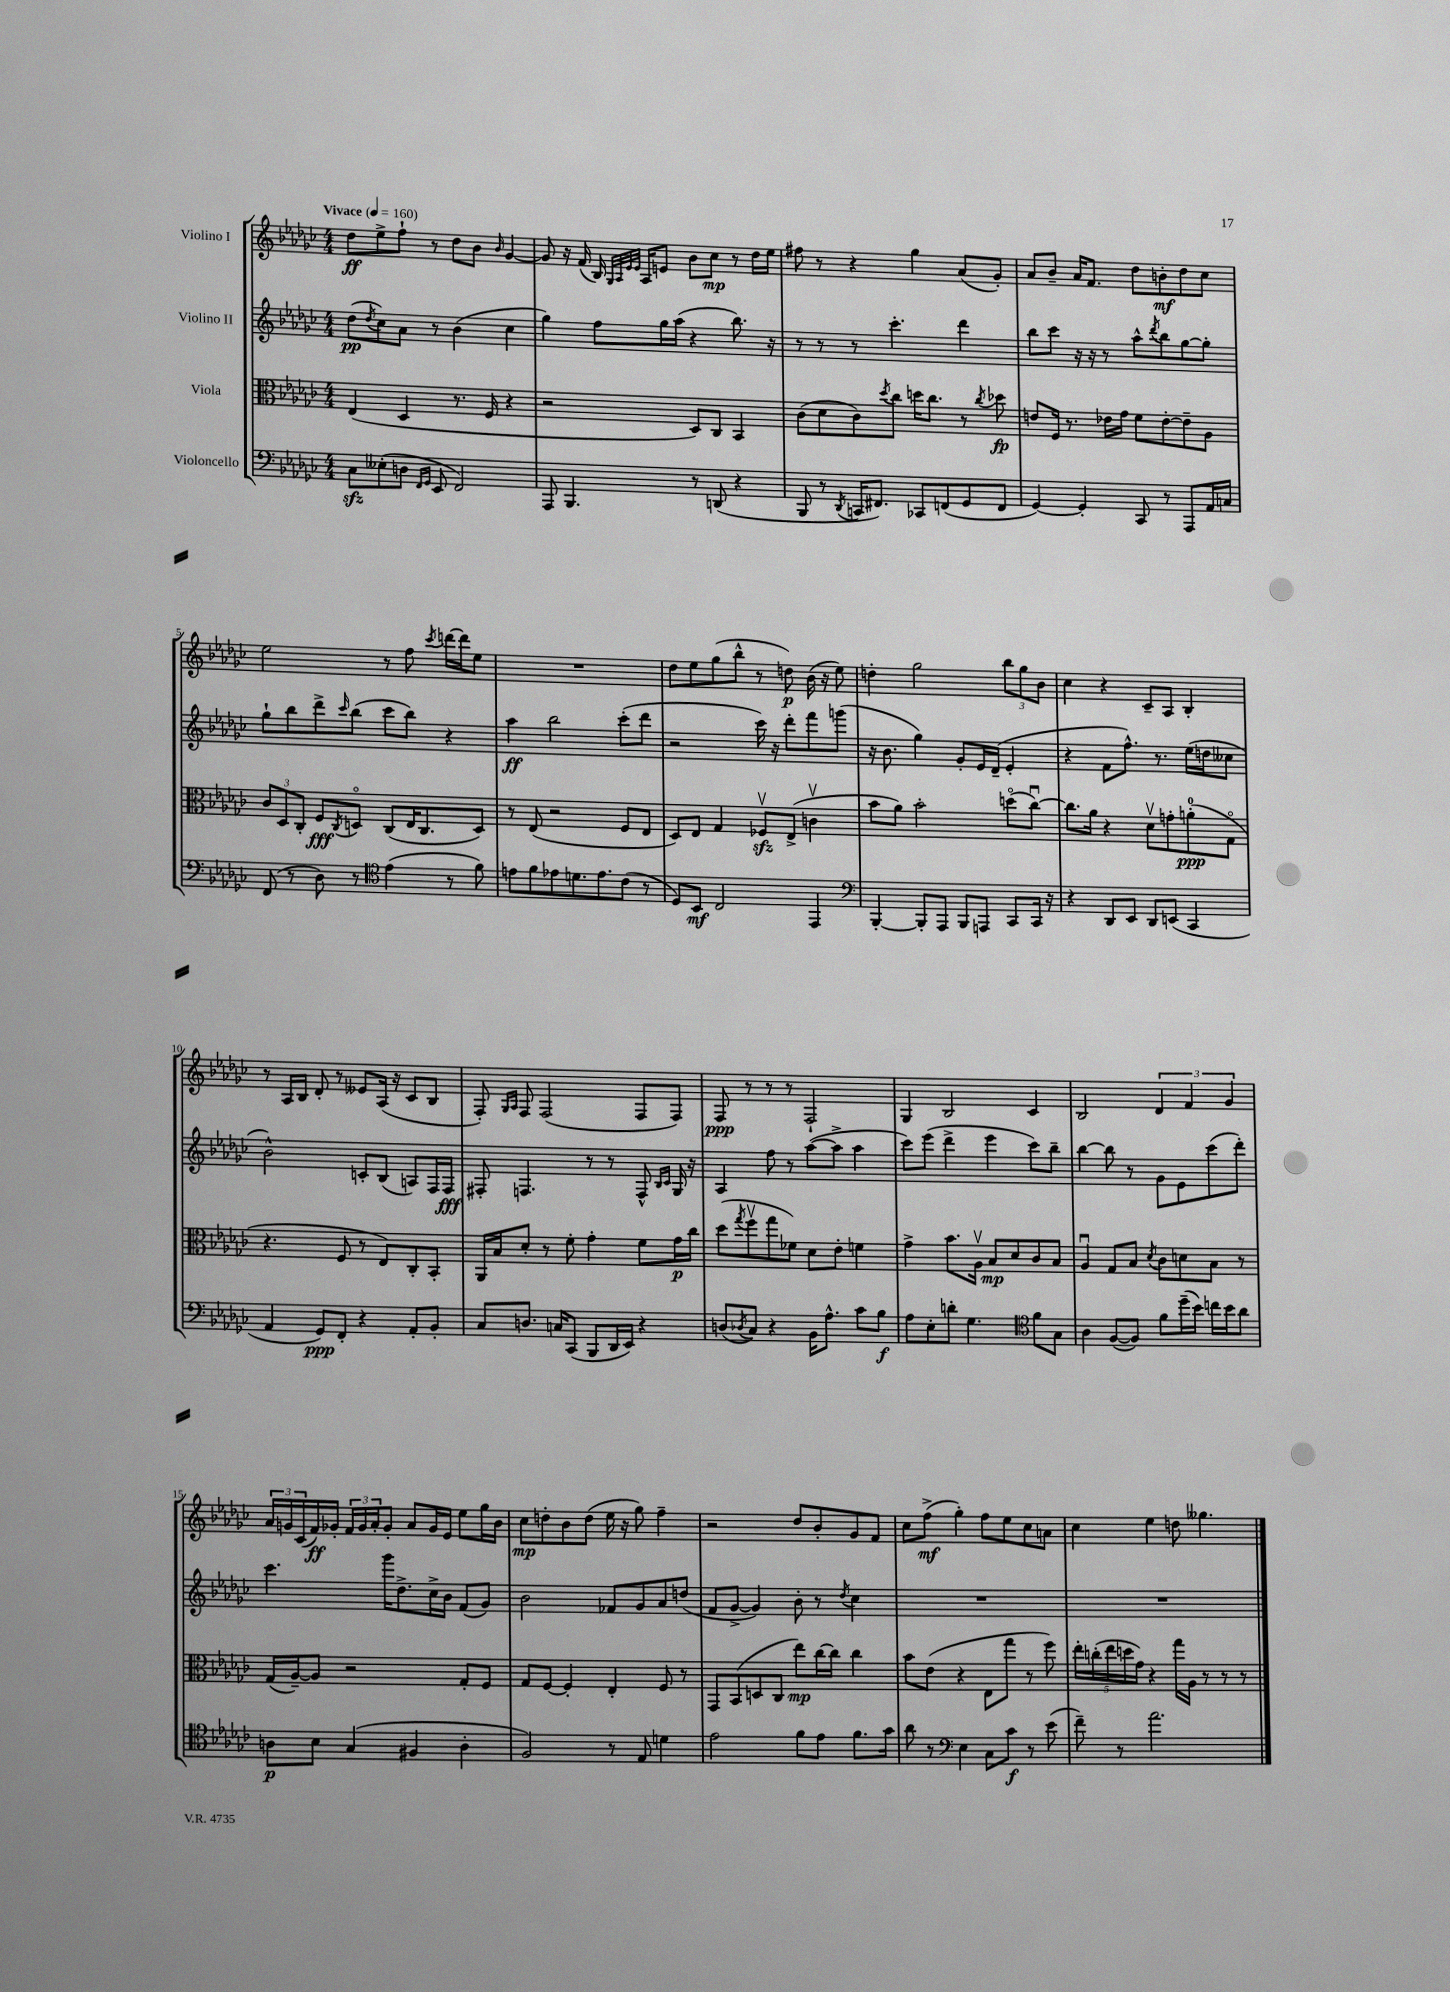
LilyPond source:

<<
\new StaffGroup <<
\new Staff = "s0" \with { instrumentName = "Violino I" } {
    \clef treble \key ges \major \numericTimeSignature \time 4/4 \tempo "Vivace" 4 = 160
    des''8\ff ees''8-> f''8-! r8 des''8 bes'8 \grace { bes'16 } ges'4~ |
    ges'8 r16 f'16( bes16) \grace { ges32 aes32 ees'32 ees'32 } aes16 e'8 bes'8 ces''8\mp r8 des''16 ees''16 |
    fis''8 r8 r4 ges''4 aes'8( ges'8-.) |
    aes'8 bes'8-- aes'16 f'8. des''8 b'8-.\mf des''8 ces''8 |
    ees''2 r8 f''8 \acciaccatura { ces'''8 } d'''16~ d'''16 ees''8 |
    R1 |
    des''8 ees''8 ges''8( bes''8-^ r8 d''8\p) bes'16( r16 ees''8) |
    d''4-. ges''2 \tuplet 3/2 { bes''8 ges''8 bes'8 } |
    ces''4 r4 ces'8-- aes8 bes4-. |
    r8 aes16 bes16 des'8-. r8 eeses'8 aes16( r16 ces'8 bes8 |
    f8-.) \grace { ges16 aes16 } f8 f2( f8 f8) |
    f8\ppp r8 r8 r8 f2-! |
    ges4 bes2 ces'4 |
    bes2 \tuplet 3/2 { des'4 f'4 ges'4 } |
    \tuplet 3/2 { aes'16 g'16 ces'16( } f'16\ff) ges'16-. \tuplet 3/2 { f'16 ges'16 aes'16-. } ges'8-. aes'8 ges'16 ees'16 ees''8 ges''16 bes'16 |
    ces''8\mp d''8-. bes'8 d''8( ees''16 r16 ges''8) f''4-- |
    r2 des''8 bes'8-. ges'8 f'8 |
    ces''8 f''8->\mf( ges''4-.) f''8 ees''8 ces''8 a'8 |
    ces''4 ees''4 d''8 geses''4. \bar "|." |
}
\new Staff = "s1" \with { instrumentName = "Violino II" } {
    \clef treble \key ges \major \numericTimeSignature \time 4/4
    des''8\pp( \acciaccatura { des''8 } ces''8) aes'8 r8 bes'4( ces''4 |
    ges''4) f''8 ges''16 aes''16( r4 bes''8.) r16 |
    r8 r8 r8 ces'''4.-. des'''4 |
    bes''8 ces'''8 r16 r16 r8 aes''8-^ \acciaccatura { des'''8 } bes''8 ges''8~ ges''8-. |
    ges''8-! bes''8 des'''8-> \grace { ces'''16 } bes''8( ces'''8 bes''8) r4 |
    aes''4\ff bes''2 ces'''8-.( des'''8 |
    r2 ces'''16) r16 des'''8-. f'''8 g'''8( |
    r16 bes'8. ges''4) ges'8-. ees'16 des'16--( ees'4-. |
    r4 f'8 f''8.-^) r8. ees''16( d''16 ceses''8 |
    bes'2-^) c'8-. bes8( a8) f16 f16\fff |
    fis8-. f4. r8 r8 f8-^ \grace { bes16 ces'16 } ges16 r16 |
    aes4 f''8 r8 aes''8~( aes''8-> aes''4 |
    ces'''8) ees'''8( des'''4-> ees'''4 ces'''8) bes''8-- |
    bes''4~ bes''8 r8 ges'8 ees'8 ces'''8( des'''8-.) |
    ces'''4. ges'''16 des''8.-> ces''16-> bes'16 f'8( ges'8) |
    bes'2 fes'8 ges'8 aes'8 d''8( |
    f'8 ges'8~-> ges'4) bes'8-. r8 \acciaccatura { des''8 } ces''4 |
    R1 |
    R1 \bar "|." |
}
\new Staff = "s2" \with { instrumentName = "Viola" } {
    \clef alto \key ges \major \numericTimeSignature \time 4/4
    ees4( des4 r8. f16 r4 |
    r2 des8) ces8 bes,4 |
    ces'8( des'8 ces'8) \acciaccatura { des''8 } ces''8 d''16 ces''8. r8 \acciaccatura { ces''8 } des''8\fp |
    e'8 f16 r8. ees'16 ges'16 f'8 ees'8~-. ees'8-- aes8 |
    \tuplet 3/2 { ces'8 des8 ces8-. } f8\fff \acciaccatura { ces8 } d8\flageolet ces8( ees16 ces8. d8) |
    r8 ees8( r2 f8 ees8 |
    des8) ees8 ges4 fes8\upbow\sfz ees8->( c'4\upbow |
    bes'8 aes'8) bes'2-. d''8\flageolet( ces''8~\downbow) |
    ces''8. aes'16 r4 des'8\upbow g'8-. a'8-0-.\ppp( ges8\flageolet |
    r4. f8 r8 ees8) ces8-. bes,8-. |
    aes,16 bes16 des'8-. r8 f'8-. ges'4-. f'8 ges'16\p ces''16 |
    des''8( \acciaccatura { ges''8 } f''8\upbow ges''8 fes'8) des'8 ees'8-. f'4 |
    ges'4-> bes'8. aes16\upbow bes8\mp des'8 ces'8 bes8 |
    aes4\downbow ges8 bes8 \acciaccatura { des'8 } ces'8 d'8 bes8 r8 |
    ges16( aes16~--) aes8 r2 ges8-. f8 |
    ges8 f8~ f4-. ees4-. f8 r8 |
    ges,8 bes,8( d8 ces8 ees''8\mp) ces''16~ ces''16 ces''4 |
    bes'8 ees'8( r4 ees8 ges''8 r8 f''8) |
    \tuplet 5/4 { ees''16-. c''16-.( ees''16 d''16 ges'16) } r4 ges''16 aes16 r8 r8 r8 \bar "|." |
}
\new Staff = "s3" \with { instrumentName = "Violoncello" } {
    \clef bass \key ges \major \numericTimeSignature \time 4/4
    ces8\sfz eeses8-.( d8 \grace { f,16 ges,16 } ees,8 f,2) |
    aes,,8 bes,,4. r8 d,8( r4 |
    bes,,8 r8 \acciaccatura { des,8 } c,16 fis,8.) ces,8 f,8( ges,8 f,8 |
    ges,4~) ges,4-. ces,8 r8 aes,,8 aes,16 c16 |
    f,8( r8 des8) r8 \clef tenor ees'4( r8 f'8) |
    e'8 f'8 ees'8 d'8. ees'8. ces'8( r8 |
    des8) bes,8\mf ces2 ees,4 |
    \clef bass bes,,4~-. bes,,8-. aes,,8 bes,,8 a,,8 ces,8 ces,16 r16 |
    r4 des,8 ees,8 des,8 e,8( ces,4 |
    aes,4 ges,8\ppp) f,8-. r4 aes,8-. bes,8-. |
    ces8 d8. c16 ces,8( bes,,8 des,16 ees,16) r4 |
    d8( \acciaccatura { des8 } ces8) r4 bes,16 aes8.-^ ces'8 bes8\f |
    aes8 ees8-. d'8-. ges4. \clef tenor f'8 ges8 |
    aes4 f8~( f8) f'8 des''16--( bes'16) c''16 bes'16 aes'8 |
    a8\p bes8 ges4( fis4 a4-. |
    f2) r8 ees8 d'4 |
    ees'2 f'8 ees'8 f'8. ges'16 |
    aes'8 r8 \clef bass ees4 ces8 ces'8\f r8 ees'8( |
    f'8--) r8 aes'2. \bar "|." |
}
>>
>>
